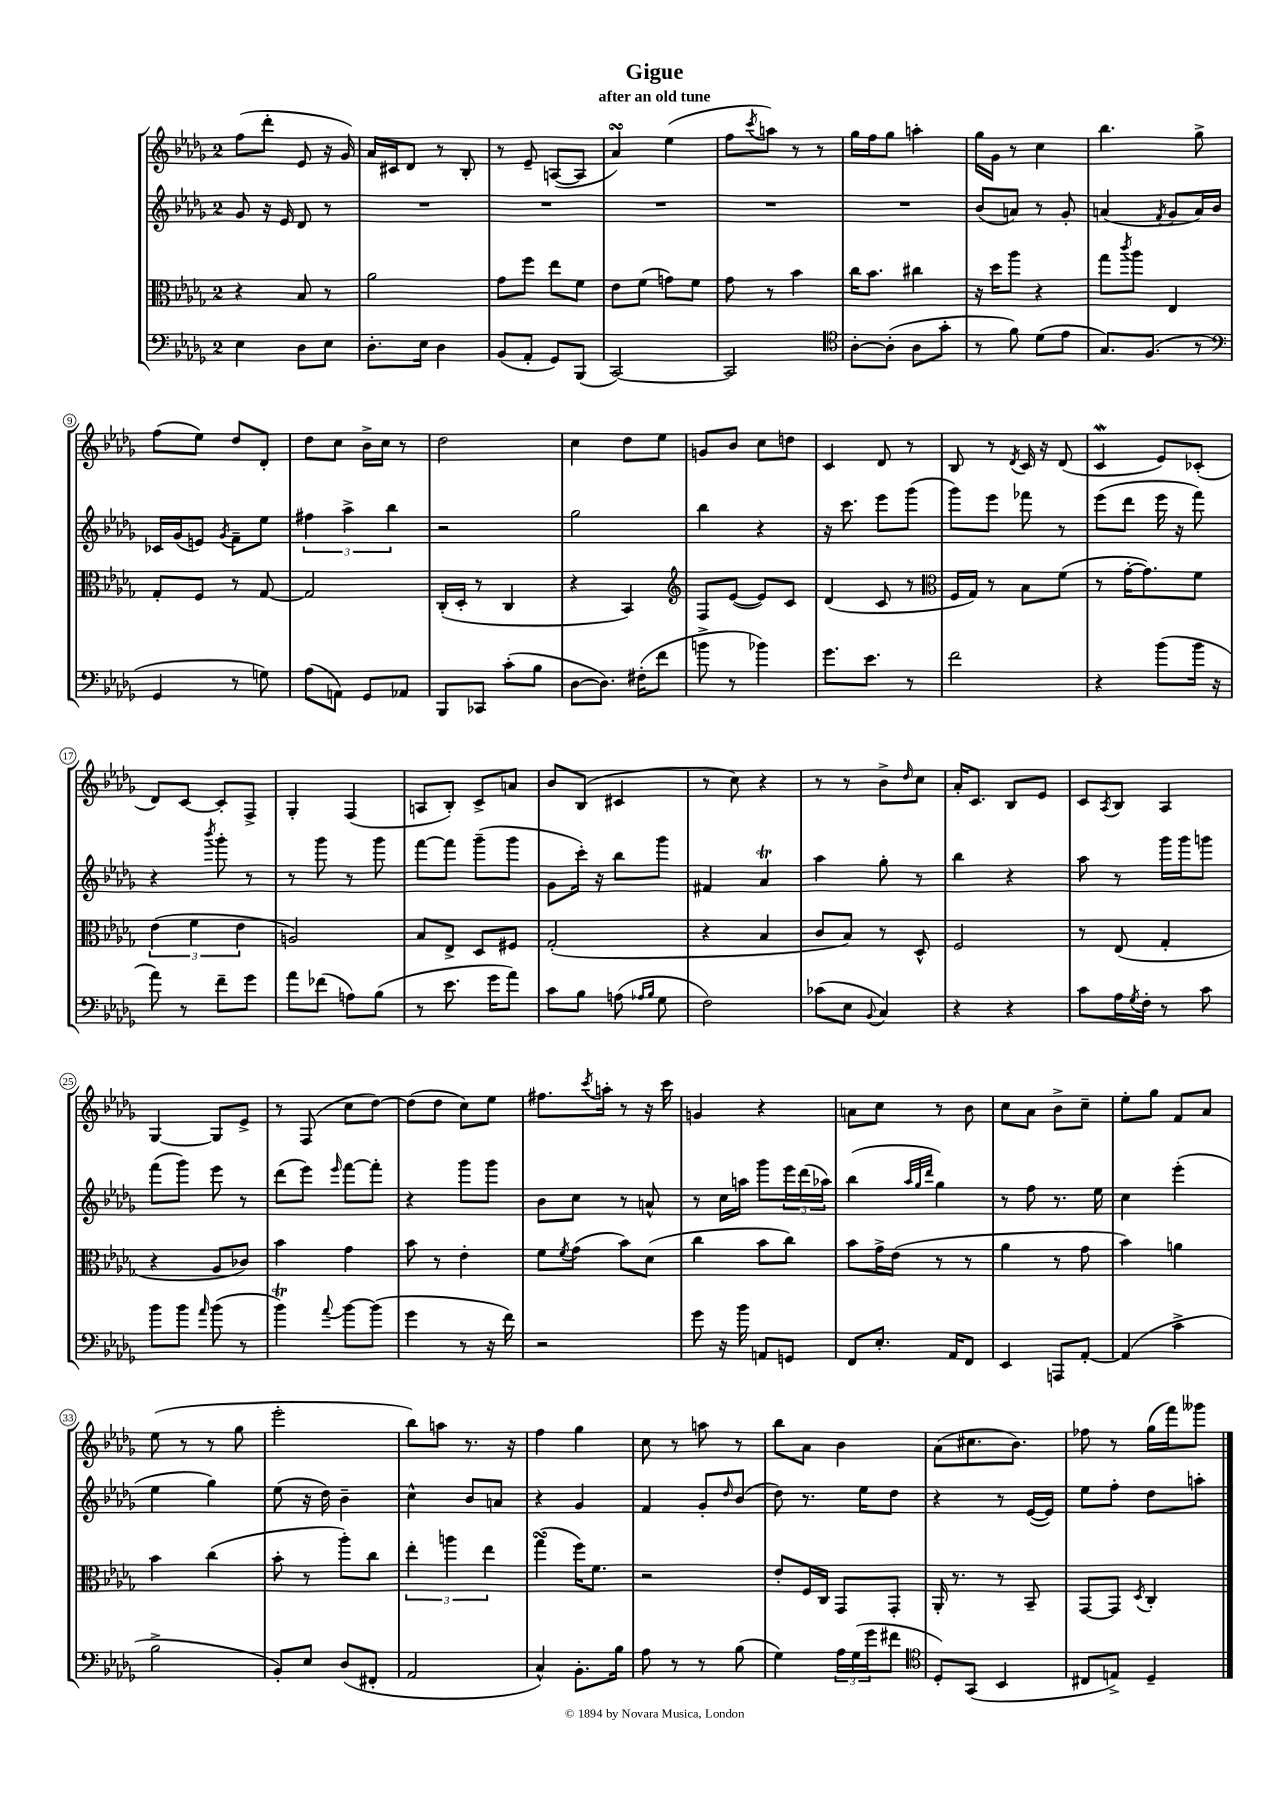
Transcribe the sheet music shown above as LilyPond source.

\header { title = "Gigue" subtitle = "after an old tune" }
<<
\new StaffGroup <<
\new Staff = "s0" {
    \clef treble \key des \major \once \override Staff.TimeSignature.style = #'single-digit \time 2/4
    f''8( des'''8-. ees'8 r16 ges'16) |
    aes'16 cis'16 des'8 r8 bes8-. |
    r8 ees'8-- a8~( a8 |
    aes'4\turn) ees''4( |
    f''8 \acciaccatura { c'''8 } a''8) r8 r8 |
    ges''16 f''16 ges''8 a''4-. |
    ges''16 ges'16 r8 c''4 |
    bes''4. ges''8-> |
    f''8( ees''8) des''8 des'8-. |
    des''8 c''8 bes'16-> c''16 r8 |
    des''2 |
    c''4 des''8 ees''8 |
    g'8 bes'8 c''8 d''8 |
    c'4 des'8 r8 |
    bes8 r8 \acciaccatura { des'8 } c'16 r16 des'8( |
    c'4\mordent ees'8) ces'8-.( |
    des'8) c'8~ c'8-. f8-> |
    ges4-. f4( |
    a8 bes8-.) c'8-> a'8 |
    bes'8 bes8( cis'4 |
    r8 c''8) r4 |
    r8 r8 bes'8-> \grace { des''16 } c''8 |
    aes'16-. c'8. bes8 ees'8 |
    c'8 \acciaccatura { aes8 } bes8 aes4 |
    ges4~ ges8 ees'8-> |
    r8 f8( c''8 des''8~) |
    des''8( des''8 c''8) ees''8 |
    fis''8. \acciaccatura { c'''8 } a''16-. r8 r16 c'''16 |
    g'4 r4 |
    a'8 c''8 r8 bes'8 |
    c''8 aes'8 bes'8-> c''8-- |
    ees''8-. ges''8 f'8 aes'8 |
    ees''8( r8 r8 ges''8 |
    ees'''2-. |
    bes''8) a''8 r8. r16 |
    f''4 ges''4 |
    c''8 r8 a''8 r8 |
    bes''8 aes'8 bes'4 |
    aes'8( cis''8. bes'8.) |
    fes''8 r8 ges''16( f'''16) geses'''8 \bar "|." |
}
\new Staff = "s1" {
    \clef treble \key des \major \once \override Staff.TimeSignature.style = #'single-digit \time 2/4
    ges'8 r16 ees'16 des'8 r8 |
    R2 |
    R2 |
    R2 |
    R2 |
    R2 |
    bes'8( a'8) r8 ges'8-. |
    a'4( \acciaccatura { f'8 } ges'8 a'16) bes'16 |
    ces'16 ges'16( e'8) \acciaccatura { ges'8 } f'8-- ees''8 |
    \tuplet 3/2 { fis''4 aes''4-> bes''4 } |
    r2 |
    ges''2 |
    bes''4 r4 |
    r16 c'''8. ees'''8 ges'''8( |
    ges'''8) ees'''8 fes'''8 r8 |
    ees'''8( des'''8 ees'''16 r16 f'''8) |
    r4 \acciaccatura { bes'''8 } ges'''8-. r8 |
    r8 ges'''8 r8 ges'''8 |
    f'''8~ f'''8 ges'''8--( ges'''8 |
    ges'8 c'''16-.) r16 bes''8 ges'''8 |
    fis'4 aes'4\trill |
    aes''4 ges''8-. r8 |
    bes''4 r4 |
    aes''8 r8 ges'''16 ges'''16 g'''8 |
    f'''8( ges'''8) ees'''8 r8 |
    des'''8( ees'''8) \grace { ees'''16 } f'''8~ f'''8-. |
    r4 ges'''8 ges'''8 |
    bes'8 c''8 r8 a'8-^ |
    r8 c''16 a''16 ges'''8 \tuplet 3/2 { ees'''16 des'''16( aes''16) } |
    bes''4( \grace { aes''32 ges''32 des'''32 } ges''4) |
    r8 f''8 r8. ees''16 |
    c''4 ees'''4-.( |
    ees''4 ges''4) |
    ees''8( r16 des''16) bes'4-- |
    c''4-^ bes'8 a'8 |
    r4 ges'4 |
    f'4 ges'8-. \grace { des''16 } bes'8( |
    des''8) r8. ees''16 des''8 |
    r4 r8 ees'16~( ees'16) |
    ees''8 f''8-. des''8 a''8-. \bar "|." |
}
\new Staff = "s2" {
    \clef alto \key des \major \once \override Staff.TimeSignature.style = #'single-digit \time 2/4
    r4 bes8 r8 |
    aes'2 |
    ges'8 f''8 ees''8 f'8 |
    ees'8 f'8( g'8) f'8 |
    ges'8 r8 bes'4 |
    c''16 bes'8. cis''4 |
    r16 des''16 aes''8 r4 |
    ges''8 \acciaccatura { c'''8 } aes''8 ees4 |
    ges8-. f8 r8 ges8~ |
    ges2 |
    c16-.( des16-. r8 c4 |
    r4 bes,4) |
    \clef treble f8 ees'8~( ees'8) c'8 |
    des'4( c'8 r8 |
    \clef alto f16 ges16) r8 bes8 f'8( |
    r8 ges'16~-. ges'8.) f'8 |
    \tuplet 3/2 { ees'4( f'4 ees'4 } |
    a2) |
    bes8 ees8-> des8 fis8 |
    ges2-.( |
    r4 bes4 |
    c'8 bes8) r8 des8-^ |
    f2 |
    r8 ees8( ges4-. |
    r4 aes8 ces'8) |
    bes'4 ges'4 |
    bes'8 r8 ees'4-. |
    f'8 \acciaccatura { f'8 } ges'8( bes'8) des'8( |
    c''4 bes'8 c''8) |
    bes'8 ges'16-> ees'16( r8 r8 |
    aes'4 r8 ges'8 |
    bes'4) a'4 |
    bes'4 c''4( |
    bes'8-. r8 aes''8-.) c''8 |
    \tuplet 3/2 { ees''4-. a''4 ees''4 } |
    ges''4\turn( f''16) f'8. |
    r2 |
    ees'8-. f16 c16 ges,8 ges,8-. |
    aes,16-. r8. r8 bes,8-- |
    ges,8~ ges,8 \acciaccatura { des8 } c4-. \bar "|." |
}
\new Staff = "s3" {
    \clef bass \key des \major \once \override Staff.TimeSignature.style = #'single-digit \time 2/4
    ees4 des8 ees8 |
    des8.-. ees16 des4 |
    bes,8( aes,8-. ges,8) bes,,8( |
    c,2~) |
    c,2 |
    \clef tenor aes8~-. aes8-.( aes8 ges'8-. |
    r8 f'8) des'8( ees'8 |
    ges8.) f8.( r8 |
    \clef bass ges,4 r8 g8) |
    aes8( a,8) ges,8 aes,8 |
    bes,,8 ces,8 c'8-.( bes8 |
    des8~ des8.) fis16-.( f'8 |
    b'8-> r8 bes'4) |
    ges'8. ees'8. r8 |
    f'2 |
    r4 bes'8( bes'16 r16 |
    aes'8) r8 f'8-- ges'8 |
    aes'8 fes'8( a8) bes8( |
    r8 ees'8. ges'16 aes'8) |
    c'8 bes8 a8( \grace { aes16 bes16 } ges8 |
    f2) |
    ces'8( ees8 \appoggiatura { bes,8 } c4) |
    r4 r4 |
    c'8 aes16 \acciaccatura { ges8 } f16-. r8 c'8 |
    bes'8 bes'8 \grace { aes'16 } bes'8( r8 |
    bes'4\trill) \appoggiatura { aes'8 } bes'8~ bes'8( |
    ges'4 r8 r16 f'16) |
    r2 |
    ges'8 r16 bes'16 a,8 g,8 |
    f,8 ees8.-. aes,16 f,8 |
    ees,4 a,,8 aes,8~-. |
    aes,4( c'4-> |
    bes2-> |
    bes,8-.) ees8 des8( fis,8-. |
    aes,2 |
    c4-^) bes,8.-. bes16 |
    aes8 r8 r8 bes8( |
    ges4) \tuplet 3/2 { aes16 ges16( ges'16 } fis'8 |
    \clef tenor des8-.) ges,8( bes,4 |
    cis8 e8->) des4-- \bar "|." |
}
>>
>>
\layout { \context { \Score \override BarNumber.stencil = #(make-stencil-circler 0.1 0.3 ly:text-interface::print) } }
